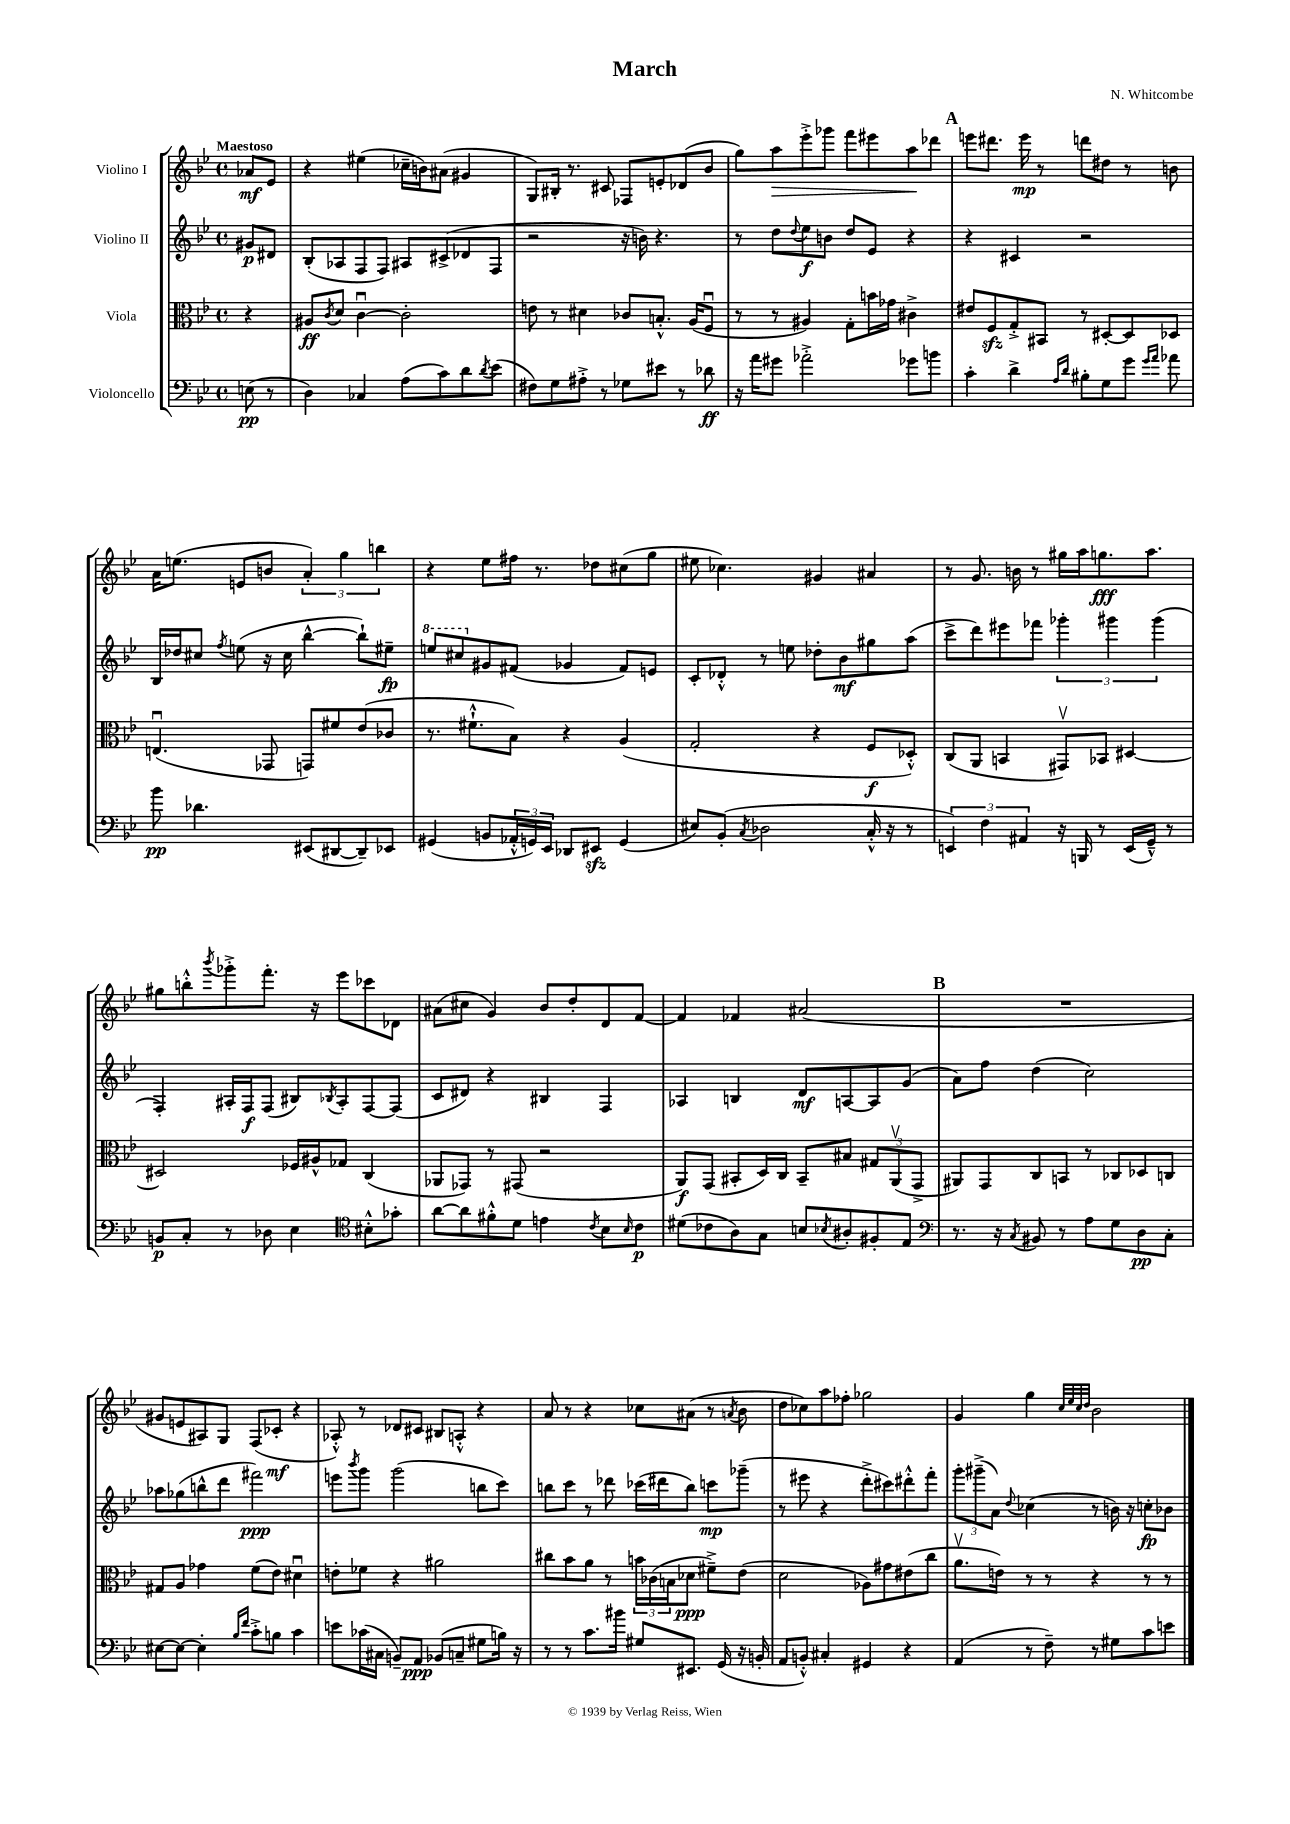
\header { title = "March" composer = "N. Whitcombe" }
<<
\new StaffGroup <<
\new Staff = "s0" \with { instrumentName = "Violino I" } {
    \clef treble \key bes \major \defaultTimeSignature \time 4/4 \partial 4 \tempo "Maestoso"
    aes'8\mf ees'8 |
    r4 eis''4( ces''16-- b'16) ais'8( gis'4 |
    g8) bis16-. r8. cis'8 fes8 e'8-. des'8( bes'8 |
    g''8) a''8\> ees'''8-.-> ges'''8 f'''8 eis'''8 a''8\! des'''8 |
    \mark \markup { \bold "A" } e'''8 dis'''8. e'''16\mp r8 d'''8 dis''8 r8 b'8 |
    a'16 e''8.( e'8 b'8 \tuplet 3/2 { a'4-.) g''4 b''4 } |
    r4 ees''8 fis''16 r8. des''8 cis''8( g''8 |
    eis''8 ces''4.) gis'4 ais'4 |
    r8 g'8. b'16 r8 gis''16 a''16 g''8.\fff a''8. |
    gis''8 b''8-.-^ \acciaccatura { bes'''8 } ges'''8-.-> f'''8.-. r16 ees'''8 ces'''8 des'8 |
    ais'8( cis''8 g'4) bes'8 d''8-. d'8 f'8~ |
    f'4 fes'4 ais'2( |
    \mark \markup { \bold "B" } R1 |
    gis'8 e'8 ais8) g8 f8( ces'8-.\mf r4 |
    aes8-.-^) r8 des'8 cis'8 bis8 a8-.-^ r4 |
    a'8 r8 r4 ces''8 ais'8( r8 \acciaccatura { a'8 } bes'8 |
    d''8 ces''8) a''8 fes''8-. ges''2 |
    g'4 g''4 \grace { c''32 ees''32 c''32 d''32 } bes'2 \bar "|." |
}
\new Staff = "s1" \with { instrumentName = "Violino II" } {
    \clef treble \key bes \major \defaultTimeSignature \time 4/4 \partial 4
    gis'8\p dis'8 |
    bes8-.( aes8 f8 f8) ais8 cis'8->( des'8 f8 |
    r2 r16 b'16) r4. |
    r8 d''8 \appoggiatura { d''8 } ees''8\f b'8 d''8 ees'8 r4 |
    \mark \markup { \bold "A" } r4 cis'4 r2 |
    bes16 des''16 cis''8 \acciaccatura { f''8 } e''8( r16 cis''16 bes''4~-^ bes''8-!) eis''8--\fp |
    \ottava #1 e'''8 cis'''8 \ottava #0 gis'8 fis'8( ges'4 fis'8) e'8 |
    c'8-. des'8-.-^ r8 e''8 des''8-. bes'8\mf gis''8 a''8( |
    c'''8-> d'''8) eis'''8 fes'''8 \tuplet 3/2 { ges'''4-. gis'''4 gis'''4( } |
    f4-.) ais16-. f16\f f8( bis8) \acciaccatura { bes8 } ais8-. f8~ f8( |
    c'8 dis'8) r4 bis4 f4 |
    aes4 b4 d'8\mf a8~ a8 g'8( |
    \mark \markup { \bold "B" } a'8) f''8 d''4( c''2) |
    aes''8 ges''8( b''8-^ d'''8 fis'''2\ppp) |
    e'''8 \acciaccatura { bes'''8 } g'''8 g'''2( b''8 c'''8) |
    b''8 c'''8 r8 des'''8 ces'''16( dis'''16 b''8) c'''8\mp ges'''8--( |
    r8 eis'''8 r4 d'''8-.-> cis'''8) dis'''8-.-^ f'''8-. |
    \tuplet 3/2 { g'''8-. gis'''8--->( a'8) } \appoggiatura { d''8 } ces''4( r8 b'16) r16 c''8-.\fp bes'8 \bar "|." |
}
\new Staff = "s2" \with { instrumentName = "Viola" } {
    \clef alto \key bes \major \defaultTimeSignature \time 4/4 \partial 4
    r4 |
    ais8\ff \acciaccatura { c'8 } d'8 c'4~\downbow c'2-. |
    e'8 r8 dis'4 ces'8 b8.-.-^ a16( f8\downbow |
    r8 r8 ais4) g8-. b'16 ges'16 cis'4-> |
    \mark \markup { \bold "A" } eis'8 f8\sfz g8-.-> bis,8 r8 dis8~-. dis8 des8 |
    e4.\downbow( ges,8 g,8) fis'8 ees'8( ces'8 |
    r8. fis'8.-!-^ bes8) r4 a4( |
    g2-. r4 f8\f des8-.-^) |
    c8( a,8 b,4 gis,8\upbow) bes,8 dis4~ |
    dis2 fes16 ais16-^ ges8 c4( |
    aes,8 ges,8) r8 gis,8( r2 |
    a,8\f) g,8( bis,8-. d16) c16 bis,8-- bis8 \tuplet 3/2 { gis8 a,8\upbow( g,8-> } |
    \mark \markup { \bold "B" } ais,8) g,8 c8 b,8 r8 ces8 des8 c8 |
    gis8 a8 ges'4 f'8( ees'8) dis'4\downbow |
    e'8-. fes'8 r4 ais'2 |
    cis''8 bes'8 a'8 r8 \tuplet 3/2 { b'16 ces'16( b16 } des'8\ppp fis'8--->) ees'8( |
    d'2 aes8) gis'8 eis'8( c''8 |
    a'8.\upbow e'16) r8 r8 r4 r8 r8 \bar "|." |
}
\new Staff = "s3" \with { instrumentName = "Violoncello" } {
    \clef bass \key bes \major \defaultTimeSignature \time 4/4 \partial 4
    e8\pp( r8 |
    d4) ces4 a8( c'8) d'8 \acciaccatura { d'8 } ees'8( |
    fis8) g8 ais8-.-> r8 ges8 eis'8 r8 des'8\ff |
    r16 a'16 gis'8 aes'2-.-> ges'8 b'8 |
    \mark \markup { \bold "A" } c'4-. d'4-> \grace { a16 d'16 } bis8-. g8 g'8 \grace { g'16 a'16 } aes'8 |
    bes'8\pp des'4. eis,8( dis,8~ dis,8--) ees,8 |
    gis,4( b,8 \tuplet 3/2 { aes,16-.-^ g,16) ees,16 } des,8 eis,8\sfz g,4( |
    eis8) bes,8-.( \acciaccatura { c8 } des2 c16-.-^ r16 r8 |
    \tuplet 3/2 { e,4) f4 ais,4 } r16 b,,16 r8 e,16( g,16---^) r8 |
    b,8\p c8-. r8 des8 ees4 \clef tenor bis8-.-^ ges'8-. |
    a'8~ a'8 fis'8-.-^ d'8 e'4 \acciaccatura { c'8 } bes8 \grace { bes16 } c'8\p |
    dis'8( ces'8 a8) g8 b8 \acciaccatura { bes8 } ais8-. fis8-. ees8 |
    \mark \markup { \bold "B" } \clef bass r8. r16 \acciaccatura { c8 } bis,8 r8 a8 g8 d8\pp c8-. |
    eis8~ eis8~ eis4-. \grace { bes16 f'16 } c'8-.-> b8 c'4 |
    e'8 ces'16( cis16 b,8--) a,8\ppp bes,8( c8-- gis8 b16) r16 |
    r8 r8 c'8. bis'16 gis8 eis,8. g,16( r16 b,16-. |
    a,8 b,8-.-^) cis4-. gis,4 r4 |
    a,4( r8 f8--) r8 gis8 c'8 e'8 \bar "|." |
}
>>
>>
\layout { \context { \Score \remove "Bar_number_engraver" } }
